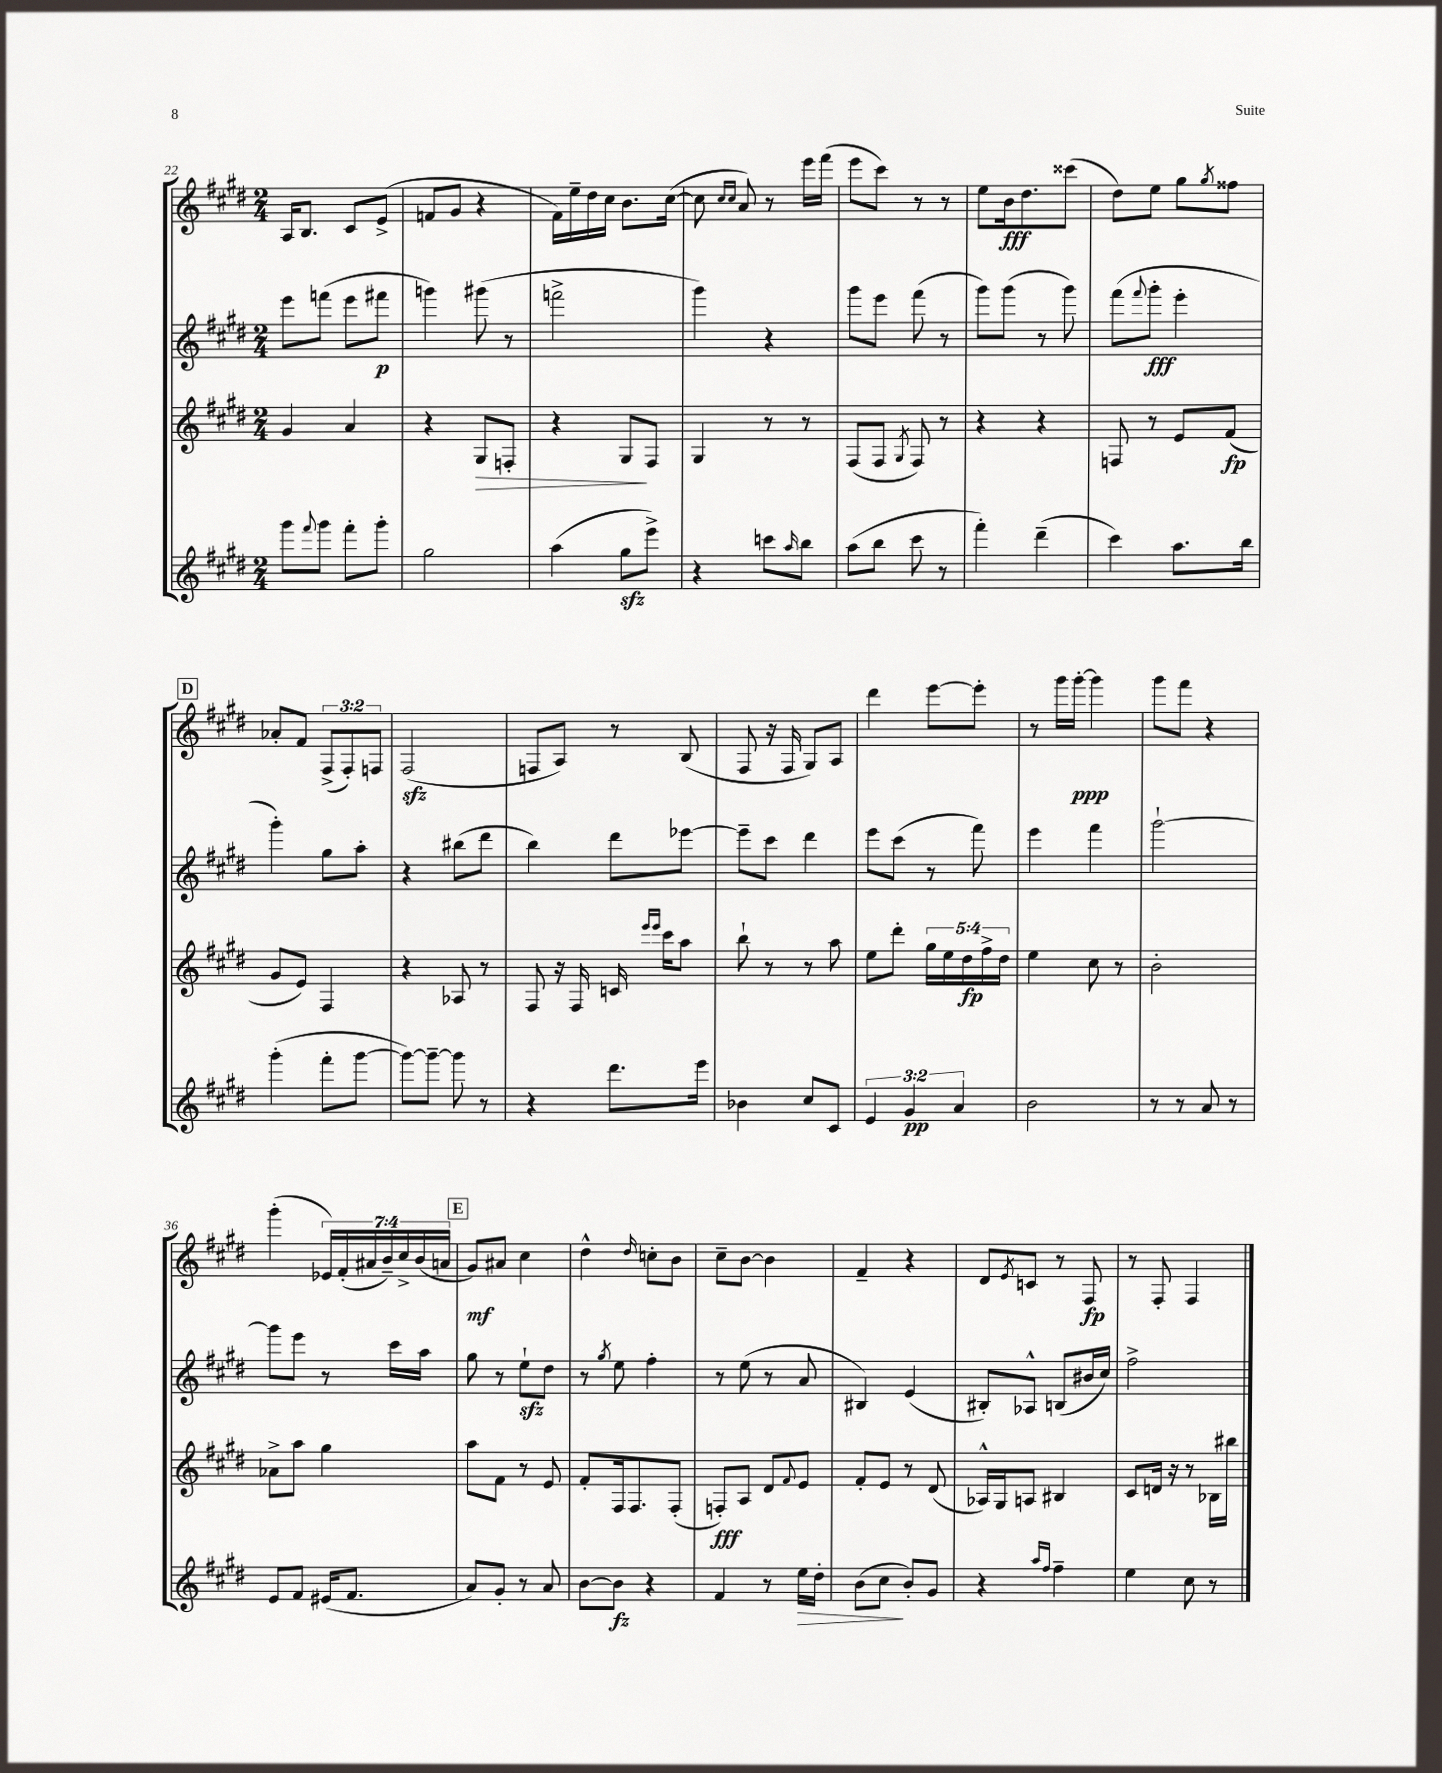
<<
\new StaffGroup <<
\new Staff = "s0" {
    \clef treble \key e \major \numericTimeSignature \time 2/4 \override Staff.TupletNumber.text = #tuplet-number::calc-fraction-text
    a16 b8. cis'8 e'8->( |
    f'8 gis'8 r4 |
    fis'16) e''16-- dis''16 cis''16 b'8. cis''16~( |
    cis''8 \grace { cis''16 cis''16 } a'8) r8 e'''16 fis'''16( |
    e'''8 cis'''8) r8 r8 |
    e''8 b'16\fff dis''8. cisis'''8( |
    dis''8) e''8 gis''8 \acciaccatura { gis''8 } fisis''8 |
    \mark \markup { \box "D" } aes'8-. fis'8 \tuplet 3/2 { fis8->( fis8-.) f8 } |
    fis2\sfz( |
    f8 a8) r8 b8( |
    fis8 r16 fis16 gis8) a8 |
    dis'''4 e'''8~ e'''8-. |
    r8 gis'''16 gis'''16~-.\ppp gis'''4 |
    gis'''8 fis'''8 r4 |
    gis'''4-.( \tuplet 7/4 { ees'16) fis'16-.( ais'16 b'16--) cis''16-> b'16( a'16 } |
    \mark \markup { \box "E" } gis'8\mf) ais'8 cis''4 |
    dis''4-^ \grace { dis''16 } c''8-. b'8 |
    cis''8-- b'8~ b'4 |
    fis'4-- r4 |
    dis'8 \acciaccatura { e'8 } c'8 r8 fis8\fp |
    r8 fis8-. fis4 \bar "|." |
}
\new Staff = "s1" {
    \clef treble \key e \major \numericTimeSignature \time 2/4
    e'''8 f'''8( e'''8 fis'''8\p |
    g'''4) gis'''8( r8 |
    f'''2-> |
    gis'''4) r4 |
    gis'''8 e'''8 fis'''8( r8 |
    gis'''8) gis'''8( r8 gis'''8) |
    fis'''8( \appoggiatura { fis'''8 } gis'''8-.\fff e'''4-. |
    \mark \markup { \box "D" } gis'''4-.) gis''8 a''8-. |
    r4 bis''8( dis'''8 |
    b''4) dis'''8 ees'''8~ |
    ees'''8-- cis'''8 dis'''4 |
    e'''8 cis'''8( r8 fis'''8) |
    e'''4 fis'''4 |
    gis'''2~-! |
    gis'''8 e'''8 r8 cis'''16 a''16 |
    \mark \markup { \box "E" } gis''8 r8 e''8-!\sfz dis''8 |
    r8 \acciaccatura { gis''8 } e''8 fis''4-. |
    r8 e''8( r8 a'8 |
    bis4) e'4( |
    bis8-.) aes8-^ b8( bis'16 cis''16) |
    fis''2-> \bar "|." |
}
\new Staff = "s2" {
    \clef treble \key e \major \numericTimeSignature \time 2/4 \override Staff.TupletNumber.text = #tuplet-number::calc-fraction-text
    gis'4 a'4 |
    r4 gis8\> f8-. |
    r4 gis8\! fis8 |
    gis4 r8 r8 |
    fis8( fis8 \acciaccatura { gis8 } fis8) r8 |
    r4 r4 |
    f8 r8 e'8 fis'8\fp( |
    \mark \markup { \box "D" } gis'8 e'8) fis4 |
    r4 aes8 r8 |
    fis8 r16 fis16 c'16 \grace { e'''16 e'''16 } cis'''16 a''8 |
    b''8-! r8 r8 a''8 |
    e''8 dis'''8-. \tuplet 5/4 { gis''16 e''16 dis''16\fp fis''16-> dis''16 } |
    e''4 cis''8 r8 |
    b'2-. |
    aes'8-> a''8 gis''4 |
    \mark \markup { \box "E" } a''8 fis'8 r8 e'8 |
    fis'8-. fis16 fis8. fis8-.( |
    f8-.\fff) a8 dis'8 \appoggiatura { fis'8 } e'8 |
    fis'8-. e'8 r8 dis'8( |
    aes16-^) gis16 a8 bis4 |
    cis'8 d'16 r16 r8 bes16 bis''16 \bar "|." |
}
\new Staff = "s3" {
    \clef treble \key e \major \numericTimeSignature \time 2/4 \override Staff.TupletNumber.text = #tuplet-number::calc-fraction-text
    gis'''8 \appoggiatura { fis'''8 } gis'''8 fis'''8-. gis'''8-. |
    gis''2 |
    a''4( gis''8\sfz e'''8->) |
    r4 c'''8 \grace { a''16 } b''8 |
    a''8( b''8 cis'''8 r8 |
    fis'''4-.) dis'''4--( |
    cis'''4) a''8. b''16 |
    \mark \markup { \box "D" } gis'''4-.( fis'''8-. gis'''8~ |
    gis'''8~) gis'''8~-- gis'''8 r8 |
    r4 dis'''8. e'''16 |
    bes'4 cis''8 cis'8 |
    \tuplet 3/2 { e'4 gis'4\pp a'4 } |
    b'2 |
    r8 r8 a'8 r8 |
    e'8 fis'8 eis'16( fis'8. |
    \mark \markup { \box "E" } a'8) gis'8-. r8 a'8 |
    b'8~ b'8\fz r4 |
    fis'4 r8 e''16\> dis''16-. |
    b'8( cis''8\! b'8-.) gis'8 |
    r4 \grace { a''16 fis''16 } fis''4-- |
    e''4 cis''8 r8 \bar "|." |
}
>>
>>
\layout { \context { \Score currentBarNumber = #22 } }
